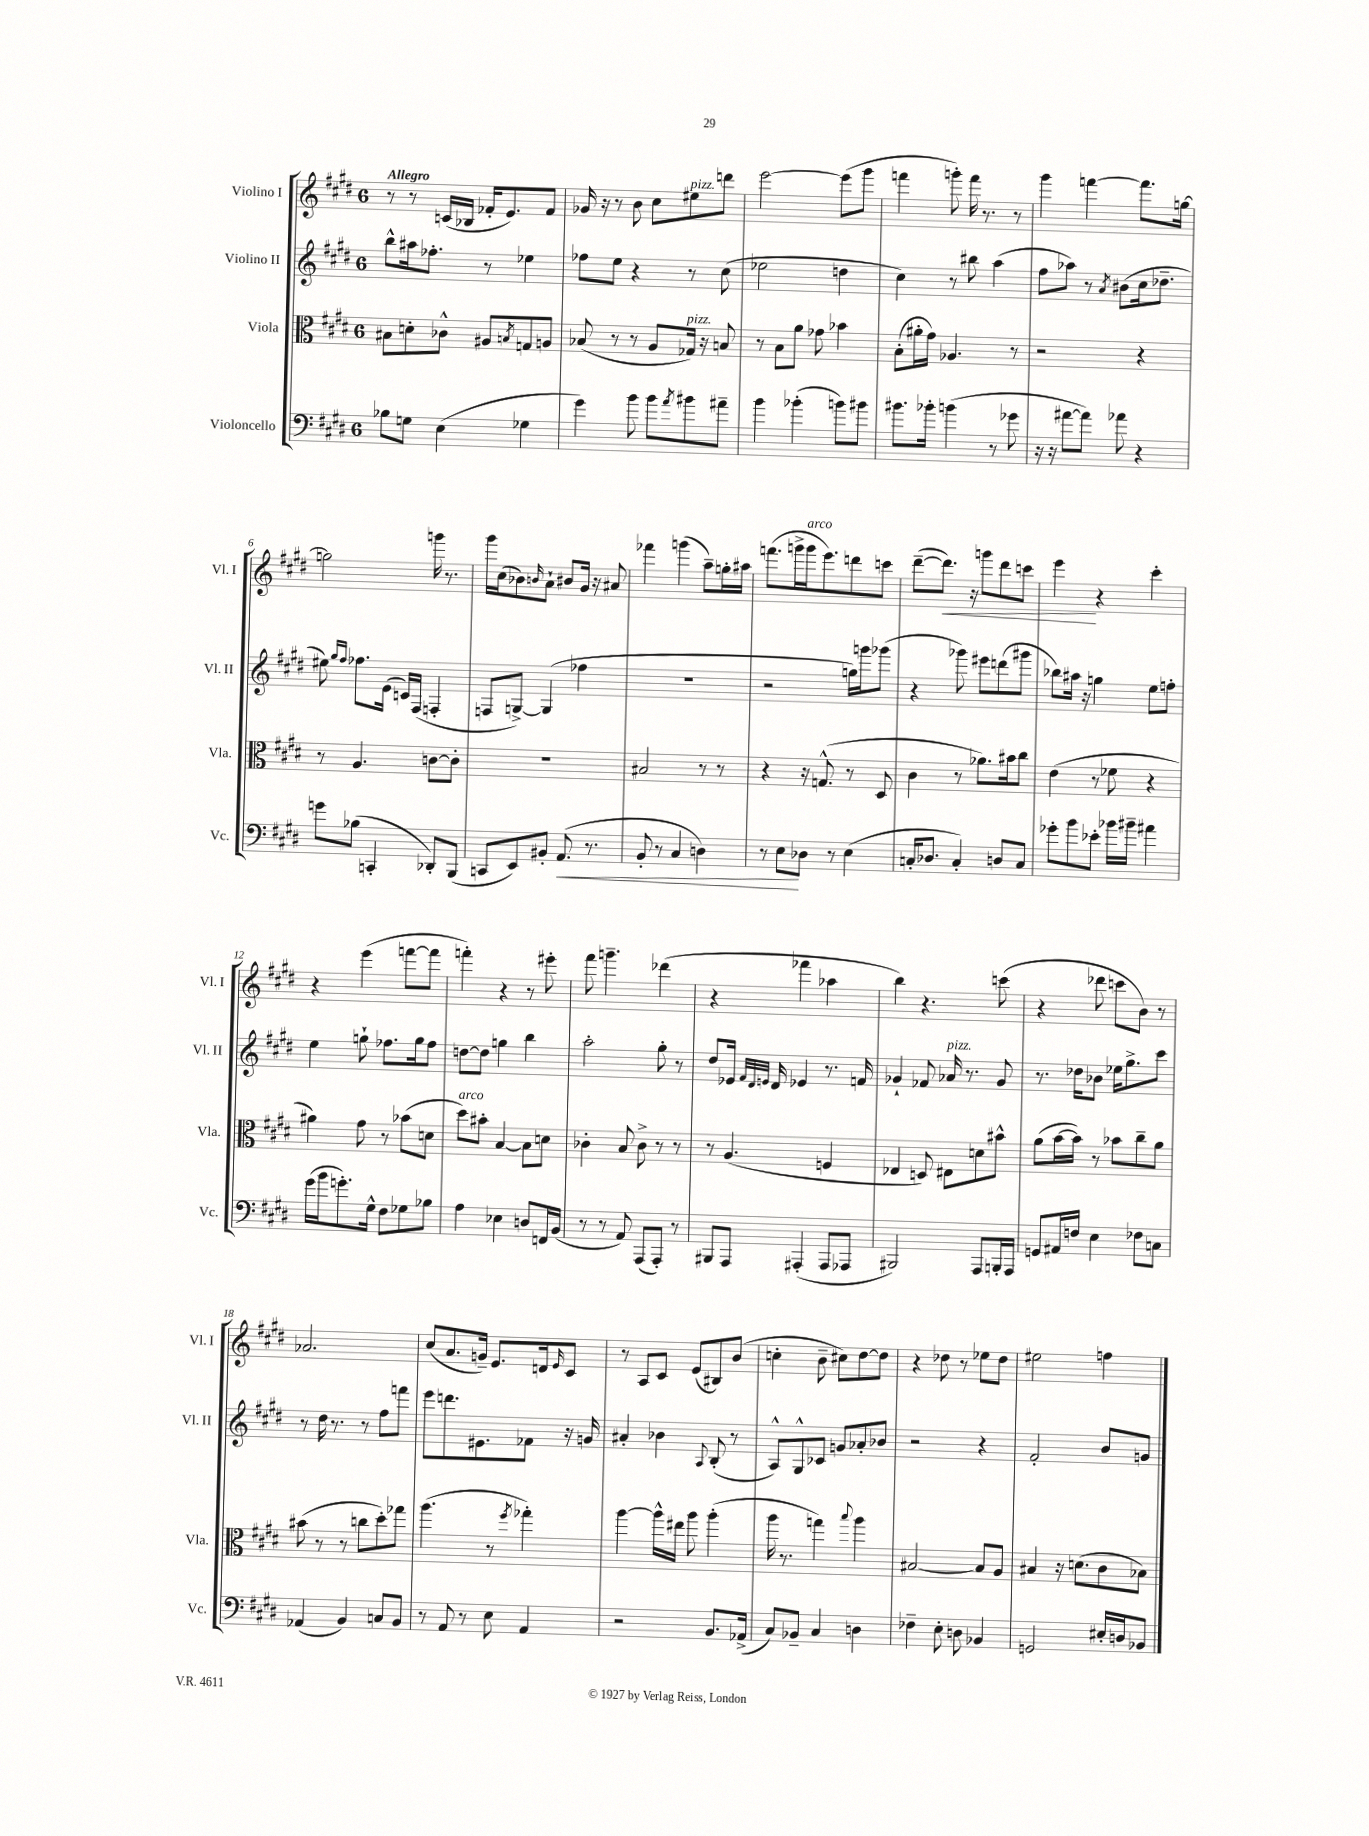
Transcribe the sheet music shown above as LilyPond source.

<<
\new StaffGroup <<
\new Staff = "s0" \with { instrumentName = "Violino I" shortInstrumentName = "Vl. I" } {
    \clef treble \key e \major \once \override Staff.TimeSignature.style = #'single-digit \time 6/8 \tempo "Allegro"
    r8 r8 c'16( bes16 fes'16-. e'8.) fes'8 |
    ges'16 r16 r8 b'8 cis''8 eis''8^\markup { \italic "pizz." } d'''8 |
    e'''2~ e'''8( gis'''8 |
    f'''4 g'''8-.) f'''16 r8. r8 |
    gis'''4 f'''4~ f'''8. g''16~ |
    g''2 g'''16 r8. |
    gis'''16 cis''16( bes'8) \grace { b'16 } a'8-! bis'8 gis'16 r16 ais'8 |
    fes'''4 g'''4( a''8--) g''16-. ais''16 |
    f'''8.( g'''16-> g'''16^\markup { \italic "arco" } e'''8.) d'''8 c'''8 |
    dis'''8~--( dis'''8.\<) r16 g'''8 dis'''8 c'''8 |
    e'''4\! r4 cis'''4-. |
    r4 e'''4( f'''8~ f'''8 |
    f'''4-.) r4 r8 eis'''8-. |
    fis'''8 g'''4.-- des'''4( |
    r4 fes'''4 aes''4 |
    b''4) r4. c'''8( |
    r4 des'''8 c'''8 b'8) r8 |
    aes'2. |
    cis''8( a'8. g'16--) e'8. d'16 \grace { e'16 } cis'8 |
    r8 a8 cis'8 e'8( bis8) b'8( |
    c''4-. b'8-- cis''8) dis''8~ dis''8 |
    r4 des''8 r8 ees''8 des''8 |
    eis''2 f''4 \bar "|." |
}
\new Staff = "s1" \with { instrumentName = "Violino II" shortInstrumentName = "Vl. II" } {
    \clef treble \key e \major \once \override Staff.TimeSignature.style = #'single-digit \time 6/8
    b''8-^ ais''16 fes''8.-. r8 ees''4 |
    fes''8 e''8 r4 r8 cis''8( |
    ees''2 d''4 |
    cis''4) r8 bis''8 a''4( |
    fis''8 aes''8) r8 \acciaccatura { a'8 } bis'8( cis''16 des''8.-- |
    eis''8) \grace { gis''16 fis''16 } fes''8. e'16( c'16) fis16( f4-. |
    f8 g8~->) g4( fes''4 |
    r2. |
    r2 g''16) g'''16 ges'''8( |
    r4 ges'''8) eis'''8 d'''8( gis'''8 |
    bes''8) ais''16 r16 g''4 e''8 f''8-. |
    e''4 g''8-! fes''8. g''16 fes''8 |
    d''8~ d''8 g''4 b''4 |
    a''2-. gis''8-. r8 |
    dis''8 ees'16 \grace { fis'32 dis'32 e'32 } dis'16 ees'4 r8. f'16 |
    ges'4-! fes'8 aes'16^\markup { \italic "pizz." } r8. ges'8 |
    r8. des''16 bes'8 ees''16 gis''8.-> cis'''8 |
    r8 dis''16 r8. r8 fis''8 f'''8 |
    e'''8 d'''8. eis'8. fes'8 r16 g'16 |
    ais'4-. bes'4 \appoggiatura { a8 } b8-.( r8 |
    a8-^) gis8-^ ces'8 g'8 aes'8-. bes'8 |
    r2 r4 |
    fis'2-. b'8 g'8 \bar "|." |
}
\new Staff = "s2" \with { instrumentName = "Viola" shortInstrumentName = "Vla." } {
    \clef alto \key e \major \once \override Staff.TimeSignature.style = #'single-digit \time 6/8
    bis8 d'8-. ces'8-^ ais8 \acciaccatura { b8 } g8 a8 |
    bes8( r8 r8 a8 ges16^\markup { \italic "pizz." }) r16 b8 |
    r8 b8 a'8 ges'8 bes'4 |
    b8-.( ais'16-. gis'16) aes4. r8 |
    r2 r4 |
    r8 a4. c'8~ c'8-. |
    R2. |
    bis2 r8 r8 |
    r4 r16 g8.-^( r8 dis8 |
    cis'4 r8 aes'8.) bis'16 cis''8 |
    e'4( r8 fes'8 r4 |
    ais'4) gis'8 r8 bes'8( d'8 |
    dis''8^\markup { \italic "arco" }) bis'8-. b4~ b8 d'8 |
    ces'4-. b8 ces'8-> r8 r8 |
    r8 a4.( f4 |
    ees4 d8) eis8 d'8 bis'8-^ |
    a'8( b'16~ b'16) r8 bes'8 cis''8-- a'8 |
    bis'8( r8 r8 c''8 dis''8-.) ges''8 |
    a''4.( r8 \acciaccatura { fis''8 } ges''4-.) |
    a''4~ a''16-^ eis''16 a''8 a''4-.( |
    a''16 r8. g''4) \appoggiatura { b''8 } a''4 |
    bis2~ bis8 a8 |
    bis4 r16 d'8.( cis'8 bes8) \bar "|." |
}
\new Staff = "s3" \with { instrumentName = "Violoncello" shortInstrumentName = "Vc." } {
    \clef bass \key e \major \once \override Staff.TimeSignature.style = #'single-digit \time 6/8
    bes8 g8 e4( ges4 |
    gis'4) b'8 b'8 \acciaccatura { a'8 } bis'8 ais'8-- |
    b'4 bes'4-.( b'8) bis'8 |
    bis'8. bes'16-. b'4( r8 ges'8 |
    r16 r16 ais'8~ ais'8) aes'8 r4 |
    g'8 bes8( c,4-. des,8-.) b,,8( |
    c,8 e,8) bis,8-. a,8.\<( r8. |
    b,8-. r8 cis4 d4) |
    r8 e8\! des8 r8 e4( |
    c16-. des8. c4-.) d8 c8 |
    ges'8-. b'8 ees'8-. bes'16 bis'16-- ais'4 |
    gis'16( b'16 g'8.-.) gis16-^ fis8 ges8 bes8 |
    a4 ees4 d8 f,16 b,16( |
    r8 r8 a,8) a,,8( a,,8-.) r8 |
    bis,,8 a,,8 ais,,4-.( ais,,8 aes,,8 |
    bis,,2) a,,8 b,,16-. a,,16 |
    g,8 ais,16 f16 e4 fes8 c8 |
    aes,4( b,4) c8 b,8 |
    r8 a,8 r8 e8 a,4 |
    r2 b,8. aes,16->( |
    cis8) bes,8-- cis4 d4 |
    fes4-- e8-. d8 bes,4 |
    g,2 eis16-. d16 bes,8 \bar "|." |
}
>>
>>
